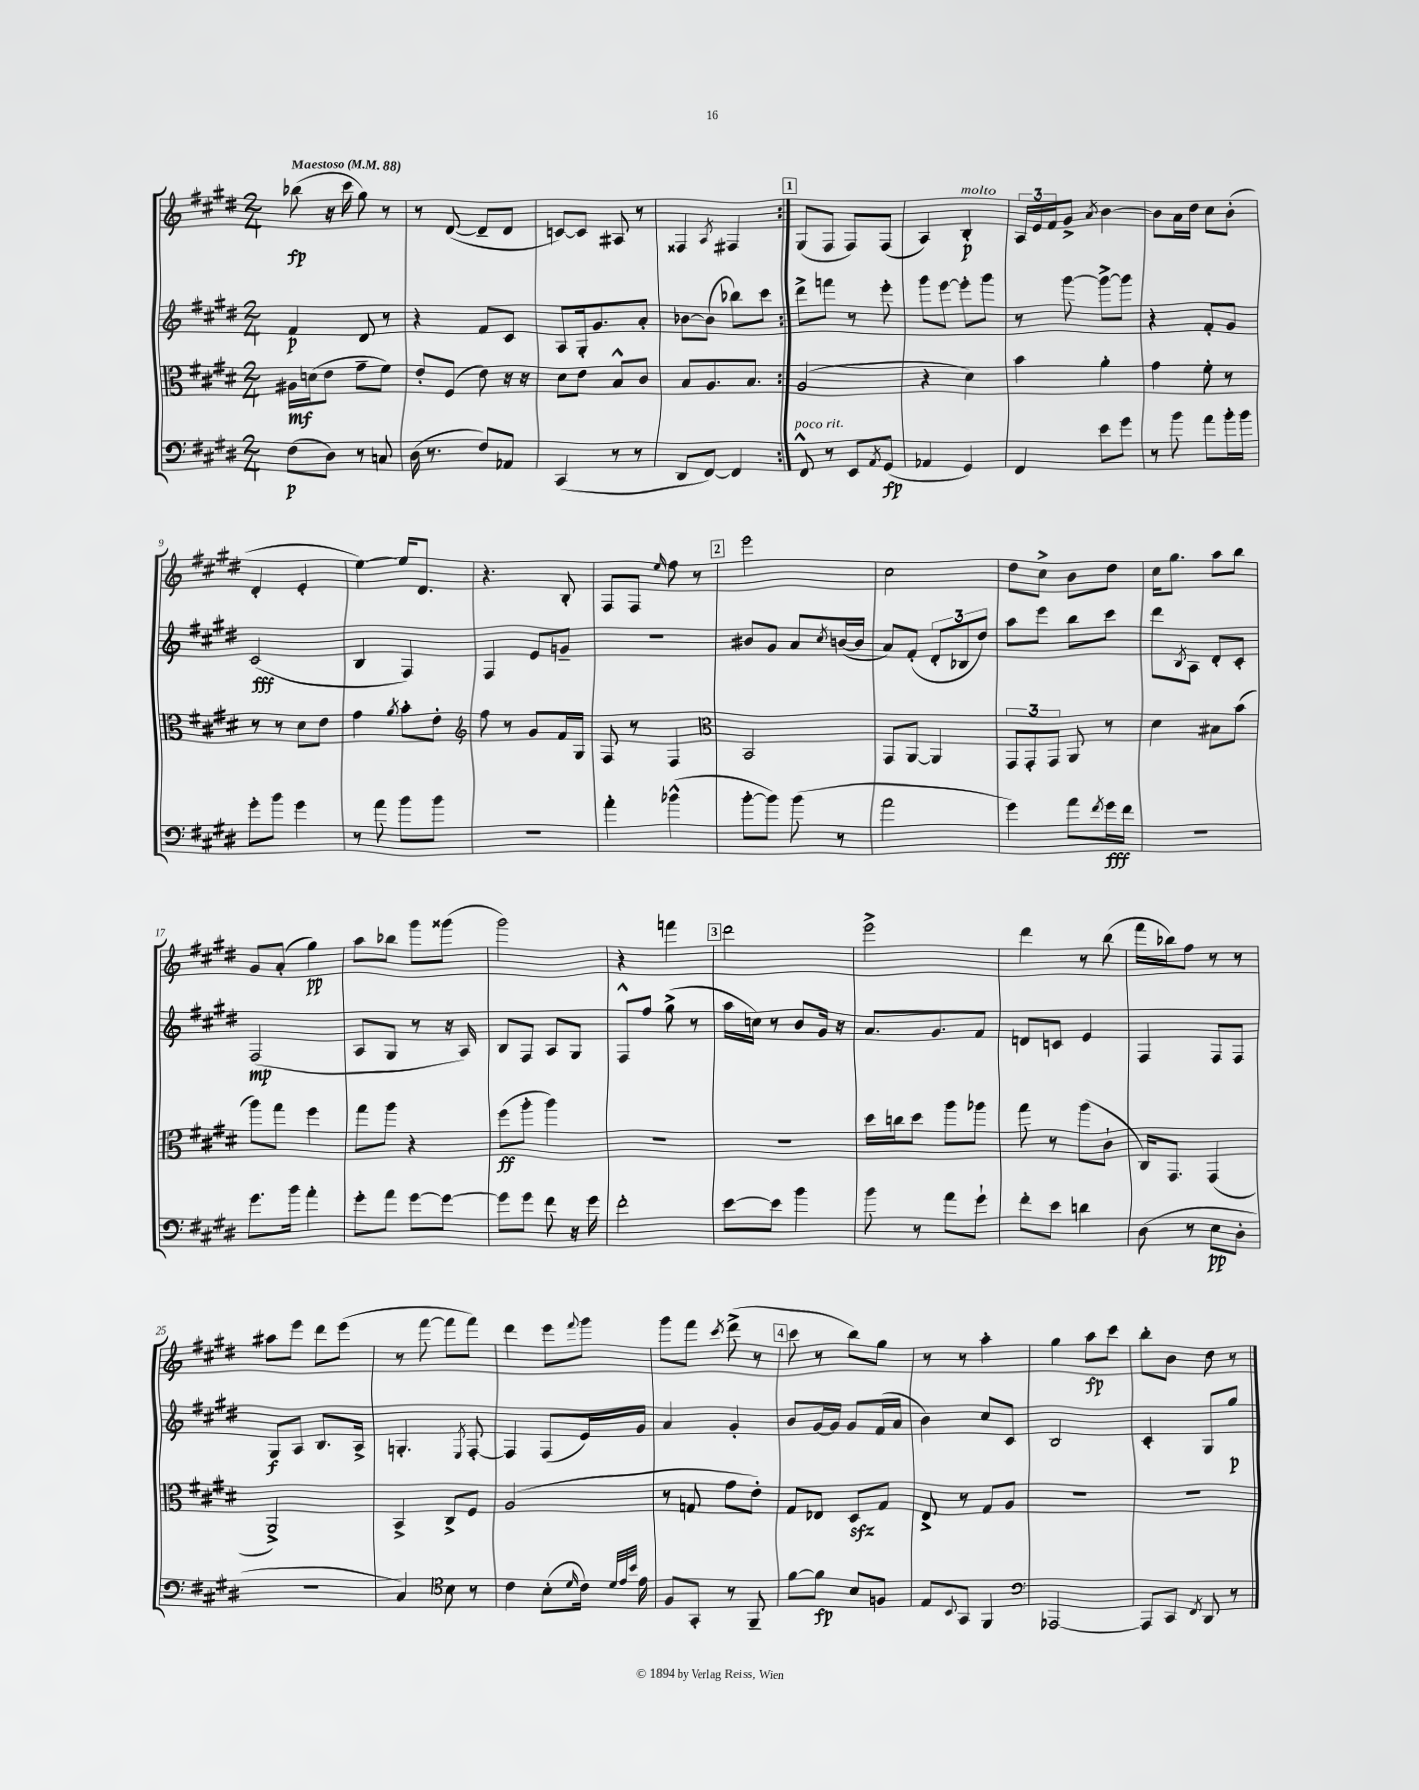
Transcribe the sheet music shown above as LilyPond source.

<<
\new StaffGroup <<
\new Staff = "s0" {
    \clef treble \key e \major \numericTimeSignature \time 2/4 \tempo "Maestoso" 4 = 88
    \repeat volta 2 { bes''8\fp( r16 cis'''16 gis''8) r8 |
    r8 dis'8~( dis'8-- dis'8 |
    c'8~) c'8 ais8 r8 |
    fisis4 \acciaccatura { a8 } fis4 | }
    \mark \markup { \box "1" } gis8( fis8 fis8) fis8( |
    a4) b4-.\p^\markup { \italic "molto" } |
    \tuplet 3/2 { a16 e'16 fis'16 } gis'8-> \acciaccatura { a'8 } b'4~ |
    b'8 a'16 dis''16 cis''8 b'8-.( |
    dis'4-. e'4-. |
    e''4~) e''16 dis'8. |
    r4. b8-. |
    fis8 fis8 \grace { e''16 } fis''8 r8 |
    \mark \markup { \box "2" } e'''2 |
    cis''2 |
    dis''8 cis''8-> b'8 dis''8 |
    cis''16 gis''8. a''8 b''8 |
    gis'8 a'8-.( gis''4\pp) |
    a''8 bes''8 gis'''8 gisis'''8( |
    gis'''2) |
    r4 f'''4 |
    \mark \markup { \box "3" } dis'''2 |
    e'''2-> |
    dis'''4 r8 b''8( |
    fis'''16 bes''16) fis''8 r8 r8 |
    ais''8 e'''8 dis'''8 e'''8( |
    r8 fis'''8~ fis'''8 fis'''8) |
    dis'''4 e'''8 \appoggiatura { fis'''8 } gis'''8 |
    gis'''8 fis'''8 \acciaccatura { cis'''8 } dis'''8->( r8 |
    \mark \markup { \box "4" } cis'''8 r8 b''8) gis''8 |
    r8 r8 a''4-. |
    gis''4 a''8\fp cis'''8 |
    b''8-. b'8 dis''8 r8 \bar "|." |
}
\new Staff = "s1" {
    \clef treble \key e \major \numericTimeSignature \time 2/4
    \repeat volta 2 { fis'4\p dis'8 r8 |
    r4 fis'8 cis'8 |
    a8 gis16-. gis'8. a'8-. |
    bes'8~ bes'8( bes''8) cis'''8 | }
    \mark \markup { \box "1" } dis'''8-> f'''8 r8 e'''8-. |
    gis'''8 e'''8~ e'''8-. gis'''8 |
    r8 gis'''8~ gis'''8~-> gis'''8 |
    r4 fis'8-. gis'8 |
    cis'2\fff( |
    b4 fis4) |
    fis4 e'8 g'8-- |
    R2 |
    \mark \markup { \box "2" } bis'8 gis'8 a'8 \acciaccatura { cis''8 } b'16~( b'16 |
    a'8) fis'8-.( \tuplet 3/2 { dis'8-. bes8 dis''8) } |
    a''8 e'''8 b''8 cis'''8 |
    dis'''8 \acciaccatura { b8 } a8 dis'8-. cis'8-. |
    fis2\mp( |
    a8 gis8 r8 r16 a16) |
    b8 fis8 a8 gis8 |
    fis8-^ fis''8 gis''8->( r8 |
    \mark \markup { \box "3" } a''16 c''16) r8 b'8 gis'16 r16 |
    a'8. gis'8. fis'8 |
    d'8 c'8 e'4 |
    fis4 fis8 fis8 |
    gis8\f a8 b8. a16-> |
    g4.-. \acciaccatura { e8 } fis8~-. |
    fis4 fis8( e'16) gis'16 |
    a'4 gis'4-. |
    \mark \markup { \box "4" } b'8 gis'16~ gis'16 gis'8 fis'16( a'16 |
    b'4) cis''8 cis'8 |
    b2 |
    cis'4-. gis8 gis''8\p \bar "|." |
}
\new Staff = "s2" {
    \clef alto \key e \major \numericTimeSignature \time 2/4
    \repeat volta 2 { ais16\mf d'16( e'8 gis'8-- fis'8) |
    e'8-. fis8( e'8) r16 r16 |
    dis'8 e'8 b8-^ cis'8 |
    b8 a8. b8. | }
    \mark \markup { \box "1" } a2( |
    r4 dis'4) |
    b'4 a'4-. |
    gis'4 fis'8-. r8 |
    r8 r8 dis'8 e'8 |
    gis'4 \acciaccatura { a'8 } b'8-. e'8-. |
    \clef treble fis''8 r8 gis'8 fis'16 gis16 |
    fis8 r8 fis4 |
    \mark \markup { \box "2" } \clef alto b,2 |
    gis,8 a,8~ a,4 |
    \tuplet 3/2 { gis,8 gis,8-. gis,8 } a,8 r8 |
    dis'4 bis8 b'8( |
    a''8) gis''8 fis''4 |
    gis''8 a''8 r4 |
    fis''8\ff( a''8-. a''4) |
    R2 |
    \mark \markup { \box "3" } R2 |
    dis''16 c''16 dis''8 a''8 aes''8 |
    gis''8 r8 a''8( cis'8-! |
    cis16) gis,8. gis,4( |
    a,2->) |
    b,4-> cis8-> fis8 |
    a2( |
    r8 g8 gis'8 e'8-.) |
    \mark \markup { \box "4" } gis8 ees8 dis8\sfz gis8 |
    e8-> r8 gis8 a8 |
    r2 |
    r2 \bar "|." |
}
\new Staff = "s3" {
    \clef bass \key e \major \numericTimeSignature \time 2/4
    \repeat volta 2 { fis8\p( dis8) r8 c8 |
    dis16( r8. fis8) aes,8 |
    cis,4( r8 r8 |
    dis,8 fis,8~) fis,4 | }
    \mark \markup { \box "1" } fis,8-^^\markup { \italic "poco rit." } r8 e,8 \acciaccatura { a,8 } gis,8\fp( |
    aes,4 gis,4) |
    fis,4 e'8 gis'8 |
    r8 b'8 a'8 b'16-. b'16 |
    gis'8-. b'8 gis'4 |
    r8 a'8 b'8 b'8 |
    R2 |
    a'4-. bes'4-^( |
    \mark \markup { \box "2" } b'8~-. b'8) b'8( r8 |
    a'2 |
    gis'4) a'8 \acciaccatura { fis'8 } gis'16\fff fis'16 |
    r2 |
    gis'8. b'16 a'4-. |
    gis'8-. a'8 gis'8~ gis'8~ |
    gis'8 gis'8 fis'8 r16 gis'16 |
    fis'2-. |
    \mark \markup { \box "3" } e'8~ e'8 b'4 |
    b'8 r8 a'8 gis'8-! |
    fis'8-. e'8 d'4 |
    dis8( r8 e8\pp dis8-. |
    R2 |
    cis4) \clef tenor b8 r8 |
    cis'4 b8-.( \grace { dis'16 } cis'16) \grace { dis'32 e'32 b'32 } e'16 |
    fis8 gis,8-. r8 fis,8-- |
    \mark \markup { \box "4" } fis'8~ fis'8\fp b8 f8 |
    e8 \appoggiatura { b,8 } gis,8 fis,4 |
    \clef bass aes,,2~ |
    aes,,8 cis,8 \acciaccatura { fis,8 } dis,8 r8 \bar "|." |
}
>>
>>
